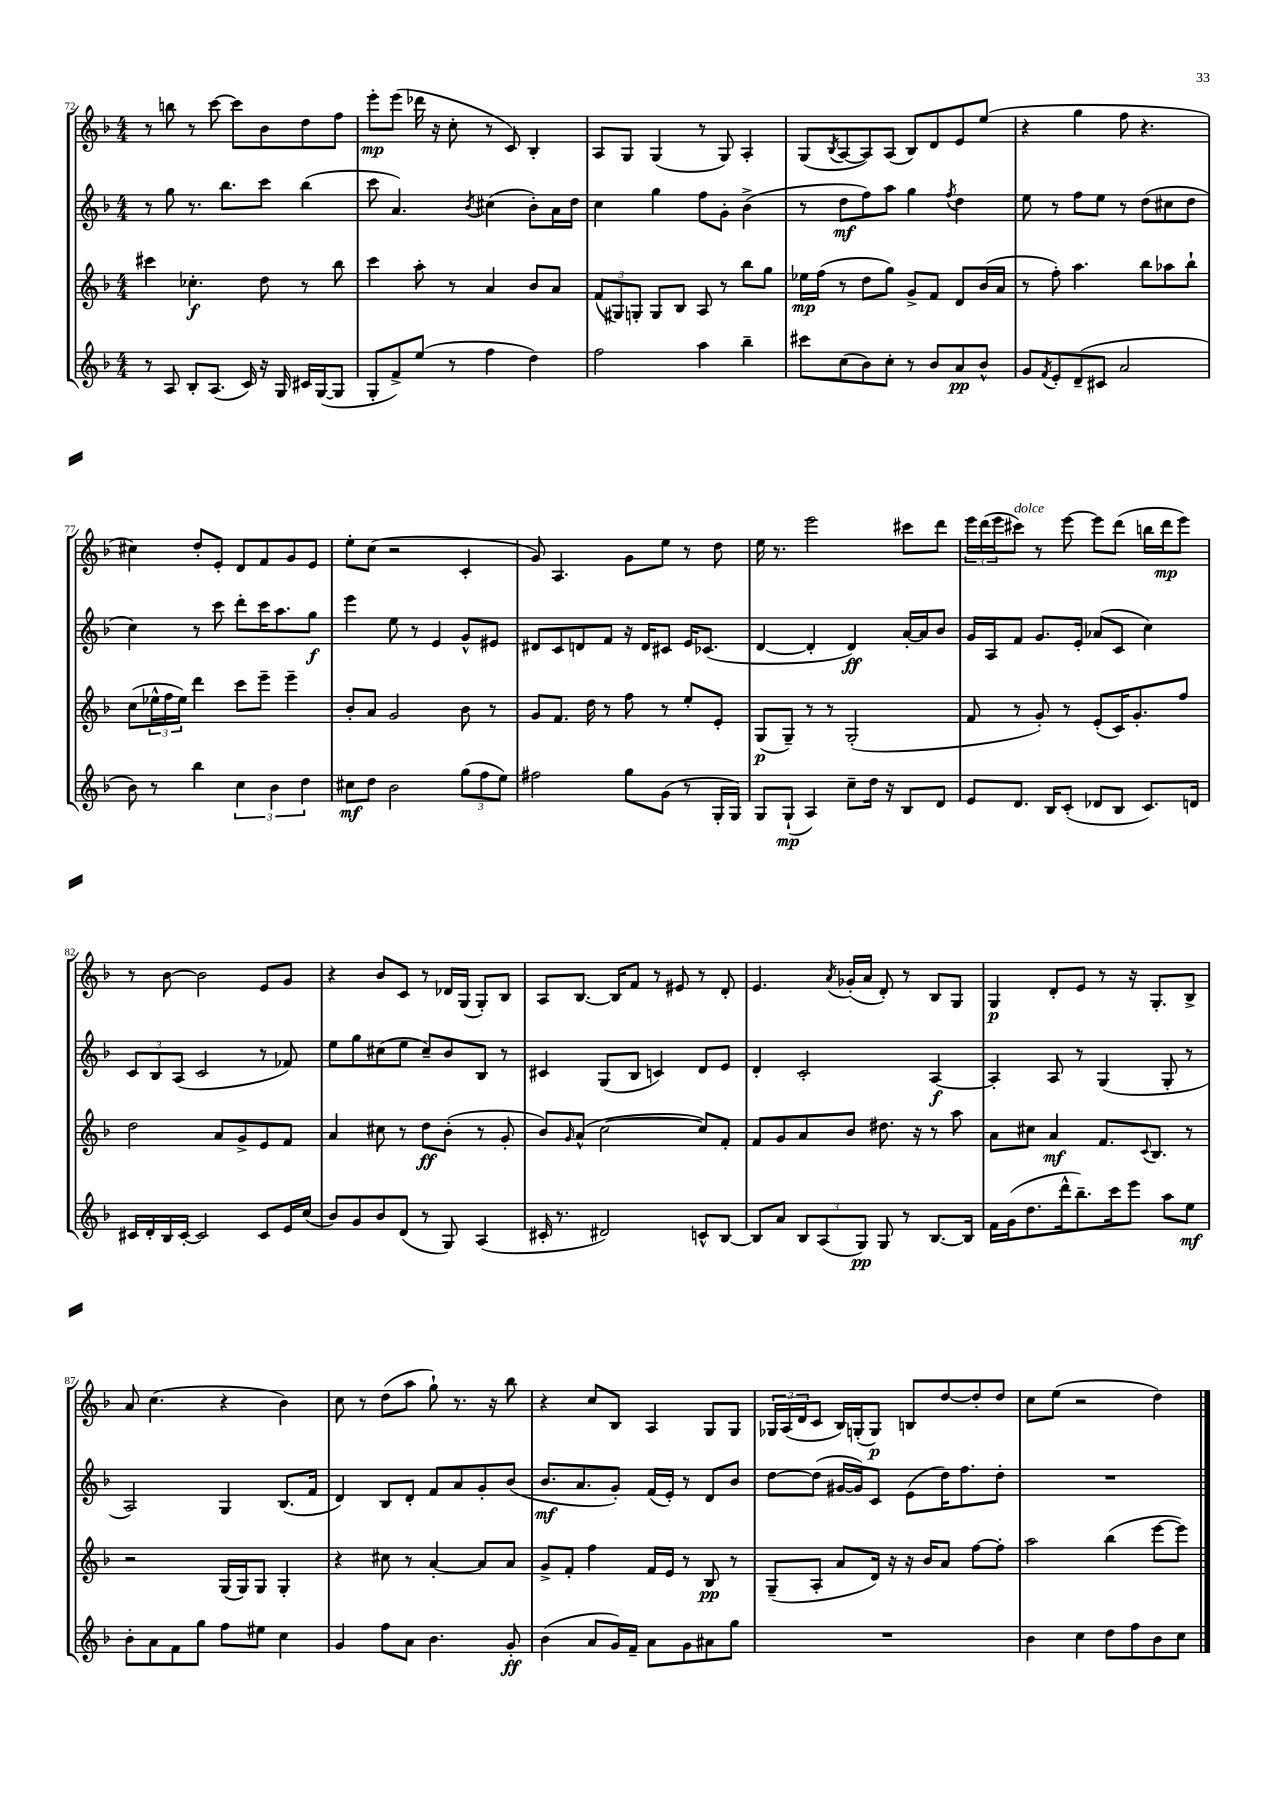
<<
\new StaffGroup <<
\new Staff = "s0" {
    \clef treble \key f \major \numericTimeSignature \time 4/4
    r8 b''8 r8 c'''8~ c'''8 bes'8 d''8 f''8 |
    e'''8-.\mp e'''8( des'''16 r16 c''8-. r8 c'8) bes4-. |
    a8 g8 g4( r8 g8) a4-. |
    g8( \acciaccatura { bes8 } a8~ a8) a8( bes8) d'8 e'8 e''8( |
    r4 g''4 f''8 r4. |
    cis''4) d''8-. e'8-. d'8 f'8 g'8 e'8 |
    e''8-. c''8( r2 c'4-. |
    g'8) a4. g'8 e''8 r8 d''8 |
    e''16 r8. e'''2 cis'''8 d'''8 |
    \tuplet 3/2 { e'''16 d'''16( e'''16 } cis'''8^\markup { \italic "dolce" }) r8 e'''8~ e'''8 d'''8( b''16 d'''16\mp e'''8) |
    r8 bes'8~ bes'2 e'8 g'8 |
    r4 bes'8 c'8 r8 des'16 g16( g8-.) bes8 |
    a8 bes8.~ bes16 f'8 r8 eis'8 r8 d'8-. |
    e'4. \acciaccatura { a'8 } ges'16-.( a'16 d'8-.) r8 bes8 g8 |
    g4\p d'8-. e'8 r8 r16 g8.-. bes8-> |
    a'8 c''4.( r4 bes'4) |
    c''8 r8 d''8( a''8 g''8-!) r8. r16 bes''8 |
    r4 c''8 bes8 a4 g8 g8 |
    \tuplet 3/2 { ges16 a16( d'16 } c'8 bes16) g16-.( g8\p) b8 d''8~ d''8-. d''8 |
    c''8 e''8( r2 d''4) \bar "|." |
}
\new Staff = "s1" {
    \clef treble \key f \major \numericTimeSignature \time 4/4
    r8 g''8 r8. bes''8. c'''8 bes''4( |
    c'''8 a'4.) \acciaccatura { bes'8 } cis''4( bes'8-.) a'16 d''16 |
    c''4 g''4 f''8 g'8-. bes'4->( |
    r8 d''8\mf f''8) a''8 g''4 \acciaccatura { f''8 } d''4 |
    e''8 r8 f''8 e''8 r8 d''8( cis''8 d''8 |
    c''4) r8 c'''8 d'''8-. c'''16 a''8. g''8\f |
    e'''4 e''8 r8 e'4 g'8-^ eis'8 |
    dis'8 c'8 d'8 f'8 r16 d'16 cis'8 e'16 ces'8.( |
    d'4~ d'4-. d'4\ff) a'16~-. a'16 bes'8 |
    g'16 a16 f'8 g'8. e'16-. aes'8( c'8 c''4) |
    \tuplet 3/2 { c'8 bes8 a8( } c'2 r8 fes'8) |
    e''8 g''8 cis''8( e''8 cis''8--) bes'8 bes8 r8 |
    cis'4 g8( bes8 c'4) d'8 e'8 |
    d'4-. c'2-. a4~\f |
    a4-. a8 r8 g4( g8-. r8 |
    a2) g4 bes8.( f'16 |
    d'4) bes8 d'8-. f'8 a'8 g'8-. bes'8( |
    bes'8.\mf a'8. g'8-.) f'16( e'16-.) r8 d'8 bes'8 |
    d''8~ d''8( gis'16~ gis'16) c'8 e'8( d''16) f''8. d''8-. |
    R1 \bar "|." |
}
\new Staff = "s2" {
    \clef treble \key f \major \numericTimeSignature \time 4/4
    cis'''4 ces''4.-.\f d''8 r8 bes''8 |
    c'''4 a''8-. r8 a'4 bes'8 a'8 |
    \tuplet 3/2 { f'8( gis8) g8-. } g8 bes8 a8 r8 bes''8 g''8 |
    ees''16\mp f''16( r8 d''8 g''8) g'8-> f'8 d'8 bes'16( a'16 |
    r8 f''8-.) a''4. bes''8 aes''8 bes''8-! |
    c''8( \tuplet 3/2 { ees''16-^ f''16 ees''16) } d'''4 c'''8 e'''8-- e'''4-- |
    bes'8-. a'8 g'2 bes'8 r8 |
    g'8 f'8. d''16 r8 f''8 r8 e''8-. e'8-. |
    g8\p( g8--) r8 r8 g2-.( |
    f'8 r8 g'8-.) r8 e'8-.( c'16) g'8.-. f''8 |
    d''2 a'8 g'8-> e'8 f'8 |
    a'4 cis''8 r8 d''8\ff bes'8-.( r8 g'8-. |
    bes'8) \grace { g'16 } a'8-^( c''2~ c''8) f'8-. |
    f'8 g'8 a'8 bes'8 dis''8. r16 r8 a''8 |
    a'8 cis''8 a'4\mf f'8. \appoggiatura { c'8 } bes8. r8 |
    r2 g16( g16) g8 g4-. |
    r4 cis''8 r8 a'4~-. a'8 a'8 |
    g'8-> f'8-. f''4 f'16 e'16 r8 bes8\pp r8 |
    g8--( a8-. a'8 d'16) r16 r16 bes'16 a'8 f''8~ f''8-. |
    a''2 bes''4( e'''8~ e'''8) \bar "|." |
}
\new Staff = "s3" {
    \clef treble \key f \major \numericTimeSignature \time 4/4
    r8 a8 bes8-. a8.( c'16) r16 g16 cis'16 g16~( g8 |
    g8-. f'8->) e''8( r8 f''4 d''4) |
    f''2 a''4 bes''4-- |
    cis'''8 c''8( bes'8) c''8-. r8 bes'8 a'8\pp bes'8-^ |
    g'8 \acciaccatura { f'8 } e'8-. d'8--( cis'8 a'2 |
    bes'8) r8 bes''4 \tuplet 3/2 { c''4 bes'4 d''4 } |
    cis''8\mf d''8 bes'2 \tuplet 3/2 { g''8( f''8 e''8) } |
    fis''2 g''8 g'8( r8 g16-. g16) |
    g8 g8-!\mp( a4) c''8-- d''16 r16 bes8 d'8 |
    e'8 d'8. bes16 c'8-.( des'8 bes8 c'8.) d'16 |
    cis'16 d'16-. bes16 cis'16~-. cis'2 cis'8 e'16 c''16( |
    bes'8) g'8 bes'8 d'8( r8 g8) a4( |
    cis'16-. r8. dis'2) c'8-^ bes8~ |
    bes8 a'8 \tuplet 3/2 { bes8 a8( g8\pp) } g8 r8 bes8.~ bes16 |
    f'16 g'16( d''8. d'''16-^ bes''8.--) c'''16 e'''8 a''8 e''8\mf |
    bes'8-. a'8 f'8 g''8 f''8 eis''8 c''4 |
    g'4 f''8 a'8 bes'4. g'8-.\ff |
    bes'4( a'8 g'16) f'16-- a'8 g'8 ais'8 g''8 |
    R1 |
    bes'4 c''4 d''8 f''8 bes'8 c''8 \bar "|." |
}
>>
>>
\layout { \context { \Score currentBarNumber = #72 } }
